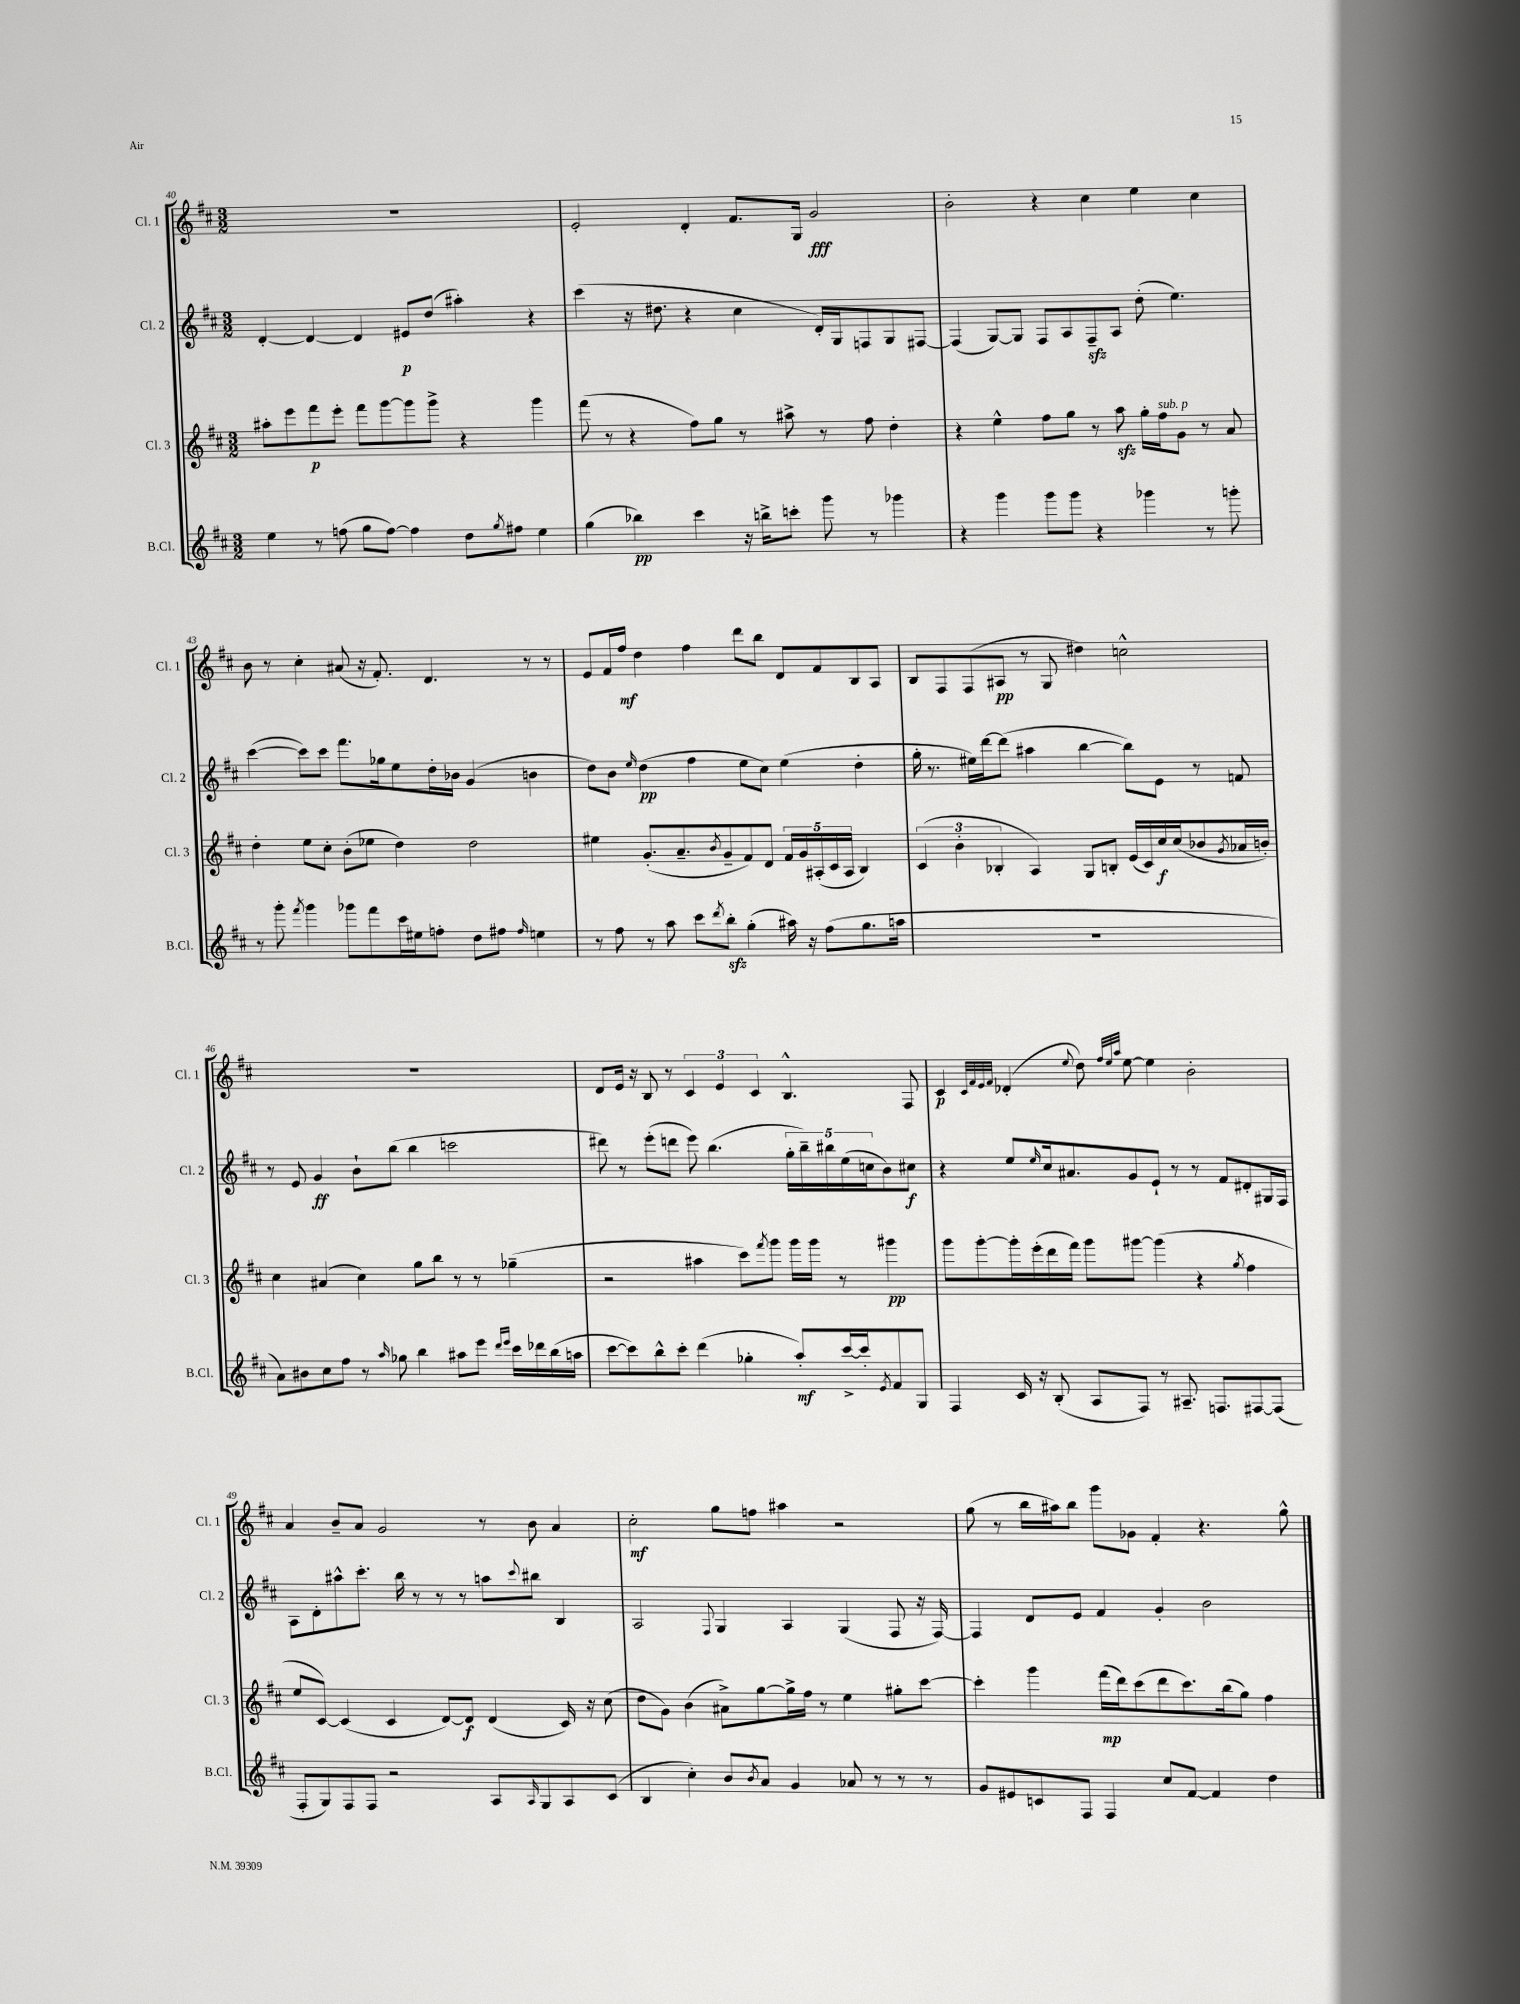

**kern	**kern	**kern	**kern
*staff4	*staff3	*staff2	*staff1
*clefG2	*clefG2	*clefG2	*clefG2
*k[f#c#]	*k[f#c#]	*k[f#c#]	*k[f#c#]
*M3/2	*M3/2	*M3/2	*M3/2
4ee	8aa#'	[4d'	1.r
.	8eee	.	.
8r	8fff#	4d_	.
(8ff	8eee'	.	.
8gg	8fff#	4d]	.
[8ff)	[8ggg	.	.
4ff]	8ggg]	8e#	.
.	8ggg^	(8dd	.
8dd	4r	4aa#')	.
8qgg	.	.	.
8ff#	.	.	.
4ee	4ggg	4r	.
=	=	=	=
(4gg	(8fff#	(4ccc#	2e'
.	8r	.	.
4bb-)	4r	16r	.
.	.	8.dd#	.
4ccc#	8ff#)	4r	4d'
.	8gg	.	.
16r	8r	4cc#	8.f#
16bb^	.	.	.
8ccc'	8aa#^	.	.
.	.	.	16G
8ggg	8r	16d')	2g
.	.	16G	.
8r	8ff#	8F	.
4ggg-	4dd'	8G	.
.	.	[8F#	.
=	=	=	=
4r	4r	(4F#]	2b'
4ggg	4ee^^	[8G)	.
.	.	8G]	.
8ggg	8ff#	8F#	4r
8ggg	8gg	8A	.
4r	8r	8F#~	4cc#
.	8aa	8A	.
4ggg-	16gg'	(8dd'	4ee
.	16ff#	.	.
.	8g	4.ee)	.
8r	8r	.	4cc#
8ggg'	8a	.	.
=	=	=	=
8r	4dd'	([4ccc#	8b
8ggg'	.	.	8r
8qfff#	.	.	.
4ggg	8ee	8ccc#])	4cc#'
.	8cc#'	8ccc#	.
8ggg-	(8b'	8.fff#	(8a#
8fff#	8ee-	.	16r
.	.	16gg-	8.f#')
16ccc#	4dd)	8ee	.
16ee#	.	.	.
8ff'	.	16dd'	4.d
.	.	16b-	.
8dd	2dd	(4g	.
8ff#	.	.	.
16qqff#	.	.	.
4ee	.	4b	8r
.	.	.	8r
=	=	=	=
8r	4ee#	8dd)	8e
8ff#	.	8b	16f#
.	.	.	16ff#
.	.	16qqee	.
8r	(8.g'	(4dd	4dd
8aa	.	.	.
.	8.a~	.	.
8ccc#	.	4ff#	4ff#
8qddd	8qb	.	.
8bb'	8g~	.	.
(4gg'	8f#)	8ee	8ddd
.	8d	8cc#)	8bb
16aa#)	20f#	(4ee	8d
.	20g	.	.
16r	.	.	.
.	(20A#'	.	.
(8ff#	.	.	8f#
.	20c#	.	.
.	20A#	.	.
8.gg	4B)	4dd'	8B
.	.	.	8A
16aa	.	.	.
=	=	=	=
1.r	(6c#	16gg'	8B
.	.	8.r	.
.	.	.	8F#
.	6b'	.	.
.	.	16ee#)	(8F#
.	.	[16ddd	.
.	6B-'	.	.
.	.	(8ddd]	8A#
.	4A)	4aa#	8r
.	.	.	8G
.	8G	[4bb	4dd#)
.	8B'	.	.
.	(16e	8bb])	2cc^^
.	16c#)	.	.
.	16cc#	8e	.
.	(16cc#	.	.
.	8b-	8r	.
.	8qg	.	.
.	16a-	8f	.
.	16b')	.	.
=	=	=	=
8a)	4cc#	8r	1.r
8b#	.	8e	.
8cc#	(4a#	4g	.
8ff#	.	.	.
8r	4cc#)	8b`	.
16qqaa	.	.	.
8gg-	.	(8bb	.
4bb	8gg	4bb	.
.	8bb	.	.
8aa#	8r	2ccc	.
8eee	8r	.	.
16qqddd	.	.	.
16qqeee	.	.	.
16ccc#	(4gg-~	.	.
16ddd-	.	.	.
(16bb	.	.	.
16aa	.	.	.
=	=	=	=
[8ccc#	2r	8ddd#)	8d
8ccc#])	.	8r	16e
.	.	.	16r
8bb^^	.	(8eee'	8B
8ccc#'	.	8ddd	8r
(4ddd	4aa#	8eee)	6c#
.	.	(4.bb	.
.	.	.	6e
4gg-'	8ccc#)	.	.
.	.	.	6c#
.	8qfff#	.	.
.	8ggg	.	.
8aa')	16ggg	20gg'	4.B^^
.	.	20bb~)	.
.	16ggg	.	.
.	.	20bb#	.
[16ccc#^	8r	.	.
.	.	(20ee	.
16ccc#']	.	.	.
.	.	20cc	.
8qe	.	.	.
8f#	4ggg#	8b)	.
8G	.	8cc#	8F#
=	=	=	=
4F#	8ggg	4r	4c#
.	[8ggg'	.	.
.	.	.	32qqc#
.	.	.	32qqf#
.	.	.	32qqe
.	.	.	32qqf#
16c#	16ggg']	8ee	(4d-'
16r	(16eee'	.	.
.	.	16qqee	.
(8B'	16ddd	16cc#	.
.	16fff#)	8.a#	.
.	.	.	8qqee
8A	8ggg	.	8dd)
.	.	.	32qqff#
.	.	.	32qqee
.	.	.	32qqaa
8F#)	[8ggg#	8g	[8ee
8r	(4ggg#]	8e`	4ee]
8.A#~	.	8r	.
.	4r	8r	2b'
8.F	.	.	.
.	.	8f#	.
.	8qgg	.	.
[8F#	4ff#	8d#'	.
(8F#]	.	16G#	.
.	.	16F#	.
=	=	=	=
8F#'	8ee	8A	4a
8G)	[8c#)	8d'	.
8F#	(4c#]	8aa#^^	8b~
8F#	.	8.ccc#'	8a
2r	4c#	.	2g
.	.	16bb	.
.	.	8r	.
.	[8d)	8r	.
.	8d]	8r	.
8A	(4d	8aa	8r
16qqA	.	8qqccc#	.
8G	.	8bb#	8b
8A	16c#)	4B	4a
.	16r	.	.
(8c#	(8cc#	.	.
=	=	=	=
4B	8dd	2A	2cc#'
.	8g)	.	.
4cc#')	(4b	.	.
.	.	8qqF#	.
8b	8a#^)	4G	8gg
8qb	.	.	.
8a	[8gg	.	8ff
4g	16gg^]	4A	4aa#
.	16ff#	.	.
.	8r	.	.
8a-	4ee	(4G	2r
8r	.	.	.
8r	8gg#'	8F#	.
8r	[8ccc#	16r	.
.	.	[16F#)	.
=	=	=	=
8g	4ccc#']	4F#]	(8gg
8e#	.	.	8r
8c	4ggg	8d	16bb
.	.	.	16aa#)
8F#	.	8e	8bb
4F#	(16fff#	4f#	8ggg
.	16ddd)	.	.
.	(8ccc#	.	8g-
8cc#	8ddd	4g'	4f#'
[8f#	8.ccc#)	.	.
4f#]	.	2b	4.r
.	(16bb	.	.
.	8gg)	.	.
4dd	4ff#	.	.
.	.	.	8gg^^
==	==	==	==
*-	*-	*-	*-
